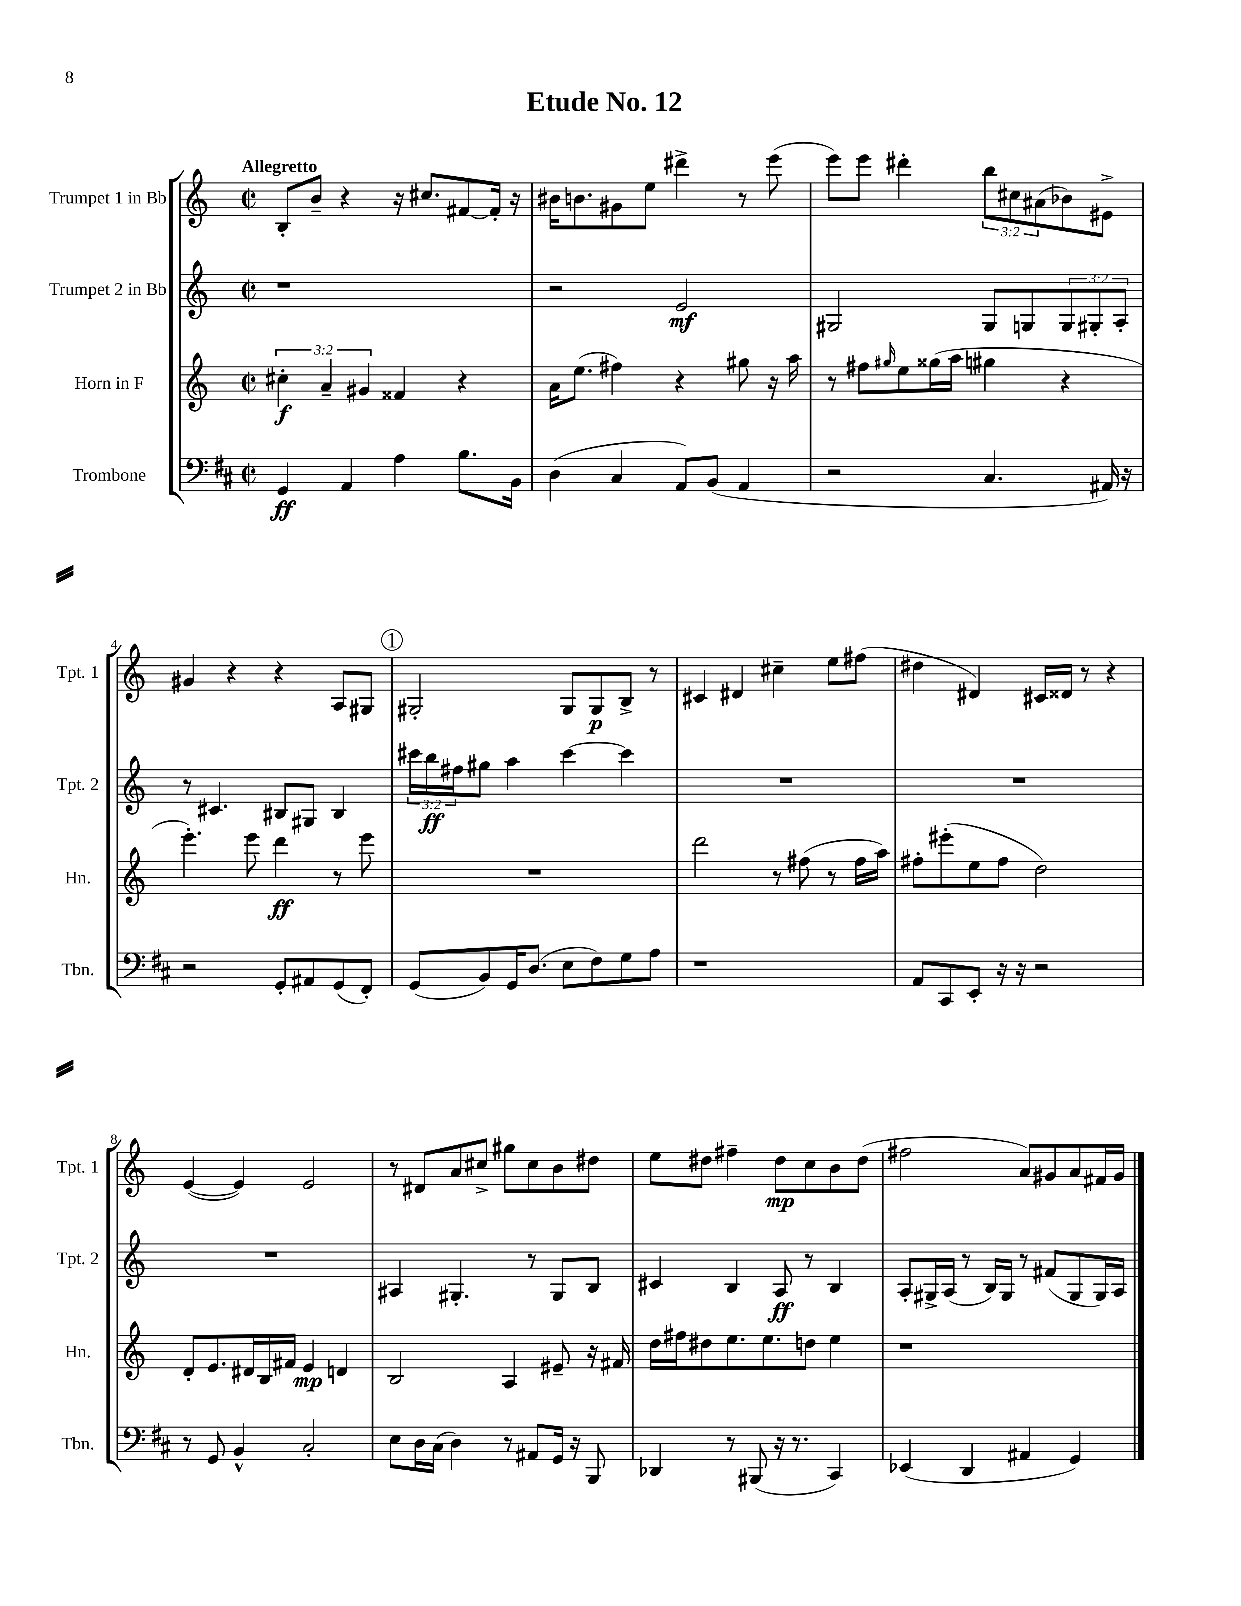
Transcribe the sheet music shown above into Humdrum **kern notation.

**kern	**dynam	**kern	**dynam	**kern	**dynam	**kern	**dynam
*part4	*part4	*part3	*part3	*part2	*part2	*part1	*part1
*staff4	*staff4	*staff3	*staff3	*staff2	*staff2	*staff1	*staff1
*I"Trombone	*	*I"Horn in F	*	*I"Trumpet 2 in Bb	*	*I"Trumpet 1 in Bb	*
*I'Tbn.	*	*I'Hn.	*	*I'Tpt. 2	*	*I'Tpt. 1	*
*clefF4	*	*clefG2	*	*clefG2	*	*clefG2	*
*k[f#c#]	*	*k[]	*	*k[]	*	*k[]	*
*M2/2	*	*M2/2	*	*M2/2	*	*M2/2	*
*met(c|)	*	*met(c|)	*	*met(c|)	*	*met(c|)	*
=1	=1	=1	=1	=1	=1	=1	=1
!	!	!	!	!	!	!LO:TX:a:B:t=Allegretto	!
4GG/	ff	6cc#X'\	f	1r	.	8B'/L	.
.	.	.	.	.	.	8b~/J	.
.	.	6a~/	.	.	.	.	.
4AA/	.	.	.	.	.	4r	.
.	.	6g#X/	.	.	.	.	.
4A\	.	4f##X/	.	.	.	16r	.
.	.	.	.	.	.	8.cc#X/L	.
8.B\L	.	4r	.	.	.	[8f#X/	.
.	.	.	.	.	.	16f#'/Jk]	.
16BB\Jk	.	.	.	.	.	16r	.
=2	=2	=2	=2	=2	=2	=2	=2
(4D\	.	16a\KL	.	2r	.	16b#X\KL	.
.	.	(8.ee\J	.	.	.	8.bn\	.
4C#/	.	4ff#X\)	.	.	.	8g#X\	.
.	.	.	.	.	.	8ee\J	.
8AA/L)	.	4r	.	2e/	mf	4ddd#X^\	.
(8BB/J	.	.	.	.	.	.	.
4AA/	.	8gg#X\	.	.	.	8r	.
.	.	16r	.	.	.	(8eee\	.
.	.	16aa\	.	.	.	.	.
=3	=3	=3	=3	=3	=3	=3	=3
2r	.	8r	.	2G#X/	.	8eee\L)	.
.	.	8ff#X\L	.	.	.	8eee\J	.
.	.	16qqgg#X/	.	.	.	.	.
.	.	8ee\	.	.	.	4ddd#X'\	.
.	.	(16gg##X\L	.	.	.	.	.
.	.	16aa\JJ	.	.	.	.	.
4.C#/	.	4gg#X\	.	8G#/L	.	12bb\L	.
.	.	.	.	.	.	12cc#X\	.
.	.	.	.	8Gn/	.	.	.
.	.	.	.	.	.	(12a#X\	.
.	.	4r	.	12G/	.	8b-X\)	.
.	.	.	.	12G#X'/	.	.	.
16AA#X/)	.	.	.	.	.	8e#X^\J	.
.	.	.	.	12A'/J	.	.	.
16r	.	.	.	.	.	.	.
!!LO:LB:g=z
=4	=4	=4	=4	=4	=4	=4	=4
2r	.	4.eee'\)	.	8r	.	4g#X/	.
.	.	.	.	4.c#X/	.	.	.
.	.	.	.	.	.	4r	.
.	.	8eee\	.	.	.	.	.
8GG'/L	.	4ddd\	ff	8B#X/L	.	4r	.
8AA#X/	.	.	.	8G#X/J	.	.	.
(8GG/	.	8r	.	4B#/	.	8A/L	.
8FF#'/J)	.	8eee\	.	.	.	8G#X/J	.
!!LO:REH:place=s1:t=1
=5	=5	=5	=5	=5	=5	=5	=5
(8GG/L	.	1r	.	24ccc#X\LL	.	2G#X'/	.
.	.	.	.	24bb\	ff	.	.
.	.	.	.	24ff#X\J	.	.	.
8BB/)	.	.	.	8gg#X\J	.	.	.
16GG/K	.	.	.	4aa\	.	.	.
(8.D/J	.	.	.	.	.	.	.
8E\L	.	.	.	[4ccc#\	.	8G#/L	.
8F#\)	.	.	.	.	.	8G#/	p
8G\	.	.	.	4ccc#\]	.	8B^/J	.
8A\J	.	.	.	.	.	8r	.
=6	=6	=6	=6	=6	=6	=6	=6
1r	.	2ddd\	.	1r	.	4c#X/	.
.	.	.	.	.	.	4d#X/	.
.	.	8r	.	.	.	4cc#X~\	.
.	.	(8ff#X\	.	.	.	.	.
.	.	8r	.	.	.	8ee\L	.
.	.	16ff#\LL	.	.	.	(8ff#X\J	.
.	.	16aa\JJ)	.	.	.	.	.
=7	=7	=7	=7	=7	=7	=7	=7
8AA/L	.	8ff#X'\L	.	1r	.	4dd#X\	.
8CC#/	.	(8eee#X'\	.	.	.	.	.
8EE'/J	.	8ee\	.	.	.	4d#X/)	.
16r	.	8ff#\J	.	.	.	.	.
16r	.	.	.	.	.	.	.
2r	.	2dd\)	.	.	.	16c#X/LL	.
.	.	.	.	.	.	16d##X/JJ	.
.	.	.	.	.	.	8r	.
.	.	.	.	.	.	4r	.
!!LO:LB:g=z
=8	=8	=8	=8	=8	=8	=8	=8
8r	.	8d'/L	.	1r	.	([4e/	.
8GG/	.	8.e/	.	.	.	.	.
4BB^^/	.	.	.	.	.	4e/])	.
.	.	16d#X/L	.	.	.	.	.
.	.	16B/	.	.	.	.	.
.	.	16f#X/JJ	.	.	.	.	.
2C#'/	.	4e/	mp	.	.	2e/	.
.	.	4dn/	.	.	.	.	.
=9	=9	=9	=9	=9	=9	=9	=9
8E\L	.	2B/	.	4A#X/	.	8r	.
16D\L	.	.	.	.	.	8d#X/L	.
(16C#\JJ	.	.	.	.	.	.	.
4D\)	.	.	.	4.G#X'/	.	8a/	.
.	.	.	.	.	.	8cc#X^/J	.
8r	.	4A/	.	.	.	8gg#X\L	.
8AA#X/L	.	.	.	8r	.	8cc#\	.
16GG/Jk	.	8e#X~/	.	8G#/L	.	8b\	.
16r	.	.	.	.	.	.	.
8BBB/	.	16r	.	8B/J	.	8dd#X\J	.
.	.	16f#X/	.	.	.	.	.
=10	=10	=10	=10	=10	=10	=10	=10
4DD-X/	.	16dd\LL	.	4c#X/	.	8ee\L	.
.	.	16ff#X\J	.	.	.	.	.
.	.	8dd#X\	.	.	.	8dd#X\J	.
8r	.	8.ee\	.	4B/	.	4ff#X~\	.
(8BBB#X/	.	.	.	.	.	.	.
.	.	8.ee\	.	.	.	.	.
16r	.	.	.	8A/	ff	8dd#\L	mp
8.r	.	.	.	.	.	.	.
.	.	8ddn\J	.	8r	.	8cc\	.
4CC#/)	.	4ee\	.	4B/	.	8b\	.
.	.	.	.	.	.	(8dd#\J	.
=11	=11	=11	=11	=11	=11	=11	=11
(4EE-X/	.	1r	.	8A'/L	.	2ff#X\	.
.	.	.	.	16G#X^/L	.	.	.
.	.	.	.	(16A/JJ	.	.	.
4DD/	.	.	.	8r	.	.	.
.	.	.	.	16B/LL)	.	.	.
.	.	.	.	16G#/JJ	.	.	.
4AA#X/	.	.	.	8r	.	8a/L)	.
.	.	.	.	(8f#X/L	.	8g#X/	.
4GG/)	.	.	.	8G#/	.	8a/	.
.	.	.	.	16G#/L)	.	16f#X/L	.
.	.	.	.	16A/JJ	.	16g#/JJ	.
==	==	==	==	==	==	==	==
*-	*-	*-	*-	*-	*-	*-	*-
